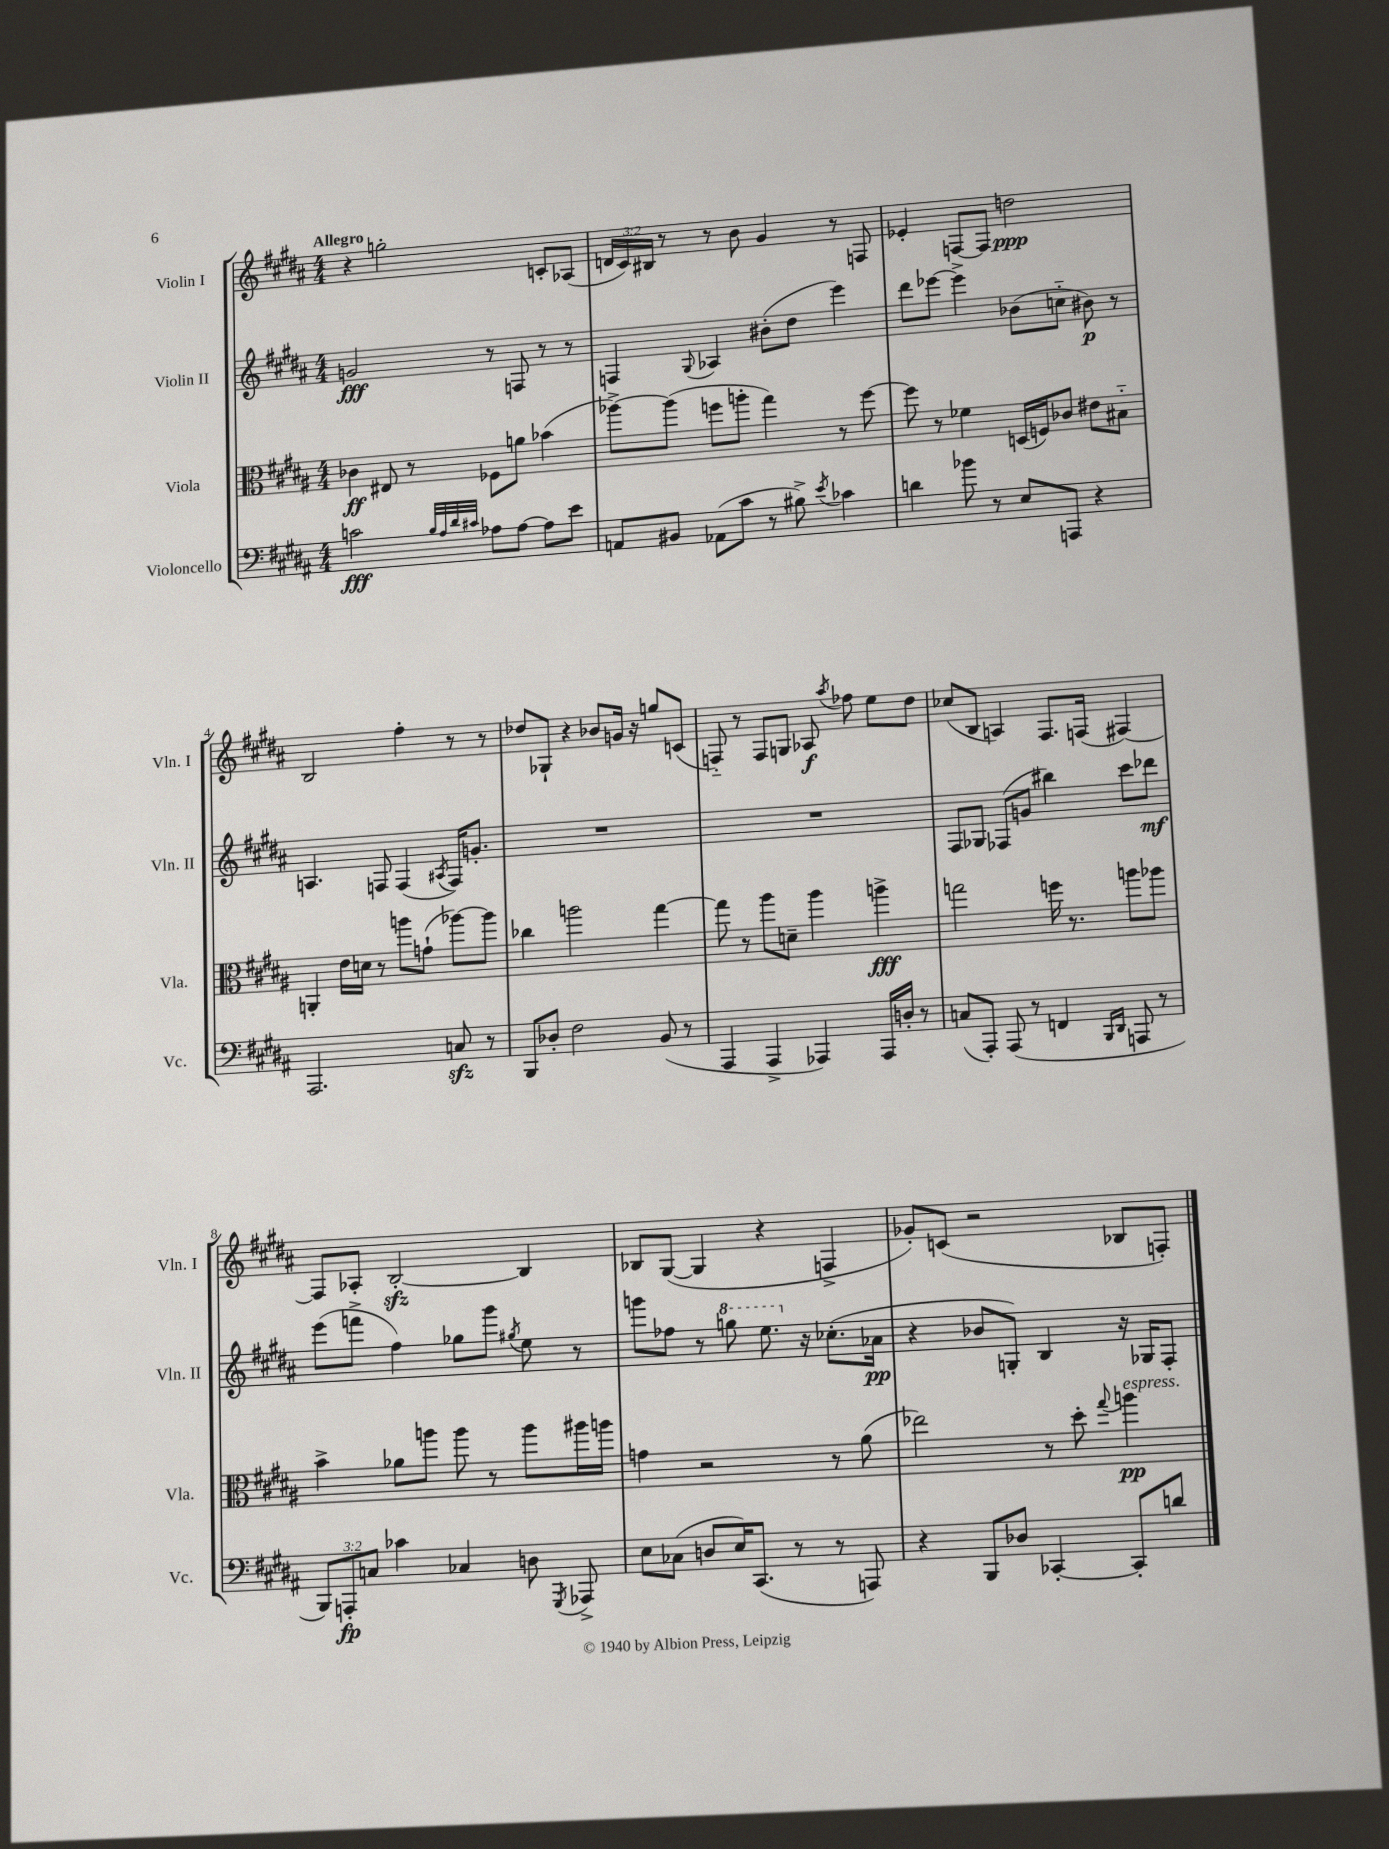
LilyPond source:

<<
\new StaffGroup <<
\new Staff = "s0" \with { instrumentName = "Violin I" shortInstrumentName = "Vln. I" } {
    \clef treble \key b \major \numericTimeSignature \time 4/4 \override Staff.TupletNumber.text = #tuplet-number::calc-fraction-text \tempo "Allegro"
    \autoBeamOff r4 g''2-. c'8[-. aes8]( |
    \tuplet 3/2 { d'16[ cis'16) bis16] } r8 r8 b'8 gis'4 r8 f8 |
    ees'4-. f8[~ f8] d''2\ppp |
    b2 fis''4-. r8 r8 |
    des''8[ ges8]-! r4 bes'8[ g'16] r16 g''8[ c'8]( |
    f8-_) r8 f8[ g8] aes8\f \acciaccatura { ais''8 } fes''8 e''8[ dis''8] |
    ces''8[( b8] a4) fis8.[ f16]( fis4~) |
    fis8[ aes8]-. b2~-.\sfz b4 |
    bes8[ gis8]~( gis4 r4 f4-> |
    ges'8[-.) c'8]( r2 bes8[ f8]-.) \bar "|." |
}
\new Staff = "s1" \with { instrumentName = "Violin II" shortInstrumentName = "Vln. II" } {
    \clef treble \key b \major \numericTimeSignature \time 4/4
    \autoBeamOff g'2\fff r8 f8 r8 r8 |
    f4 \appoggiatura { gis8 } aes4 bis'8[-.( dis''8] e'''4) |
    dis'''8[ ees'''8]~ ees'''4-> bes'8[( c''8]-_ bis'8\p) r8 |
    a4. f8 f4( \acciaccatura { ais8 } f16[) g'8.]-. |
    R1 |
    R1 |
    fis8[ ges8] fes8[( g'8] bis''4) cis'''8[ des'''8]\mf |
    e'''8[( f'''8]-> fis''4) ges''8[ gis'''8] \acciaccatura { gis''8 } e''8 r8 |
    g'''8[ fes''8] r8 \ottava #1 g'''!8 e'''8. \ottava #0 r16 ces''8.[-.( aes'16]\pp |
    r4 bes'8[ g8]-.) b4 r16 ges16[ fis8]-. \bar "|." |
}
\new Staff = "s2" \with { instrumentName = "Viola" shortInstrumentName = "Vla." } {
    \clef alto \key b \major \numericTimeSignature \time 4/4
    \autoBeamOff ces'4\ff eis8 r8 fes8[ a'8] bes'4( |
    aes''8[~->) aes''8]( f''8[ a''8]-. gis''4) r8 f''8~ |
    f''8 r8 fes'4 d16[( f16) ces'8] eis'8[ bis8]-_ |
    a,4-. e'16[ d'16] r8 a''8[ g'8]-!( aes''8[~) aes''8] |
    ces''4 a''2 gis''4~ |
    gis''8 r8 ais''8[ d'8]-- ais''4 a''4->\fff |
    g''2 f''16 r8. a''8[ aes''8] |
    b'4-> aes'8[ a''8] a''8 r8 a''8[ ais''16 a''16] |
    g'4 r2 r8 ais'8( |
    ees''2) r8 dis''8-. \appoggiatura { gis''8 } a''4\pp^\markup { \italic "espress." } \bar "|." |
}
\new Staff = "s3" \with { instrumentName = "Violoncello" shortInstrumentName = "Vc." } {
    \clef bass \key b \major \numericTimeSignature \time 4/4 \override Staff.TupletNumber.text = #tuplet-number::calc-fraction-text
    \autoBeamOff c'2\fff \grace { b32[ ais32 dis'32 cis'32] } aes8[ aes8]~ aes8[ e'8] |
    a,8[ bis,8] aes,8[( cis'8] r8 bis8->) \acciaccatura { e'8 } ces'4 |
    d'4 bes'8 r8 e8[ a,,8] r4 |
    ais,,2. c8\sfz r8 |
    b,,8[ des8]-. fis2 b,8( r8 |
    ais,,4 ais,,4-> aes,,4) aes,,16[ d16]-. r8 |
    c8[( ais,,8]-.) ais,,8( r8 f,4 \grace { b,,16[ dis,16] } a,,8 r8 |
    \tuplet 3/2 { b,,8[) a,,8-.\fp c8] } ces'4 ces4 d8 \acciaccatura { gis,,8 } aes,,8-> |
    e8[ ces8]( d8[ e16) cis,8.]( r8 r8 a,,8) |
    r4 b,,8[ des8] ces,4~-. ces,8[-. d'8] \bar "|." |
}
>>
>>
